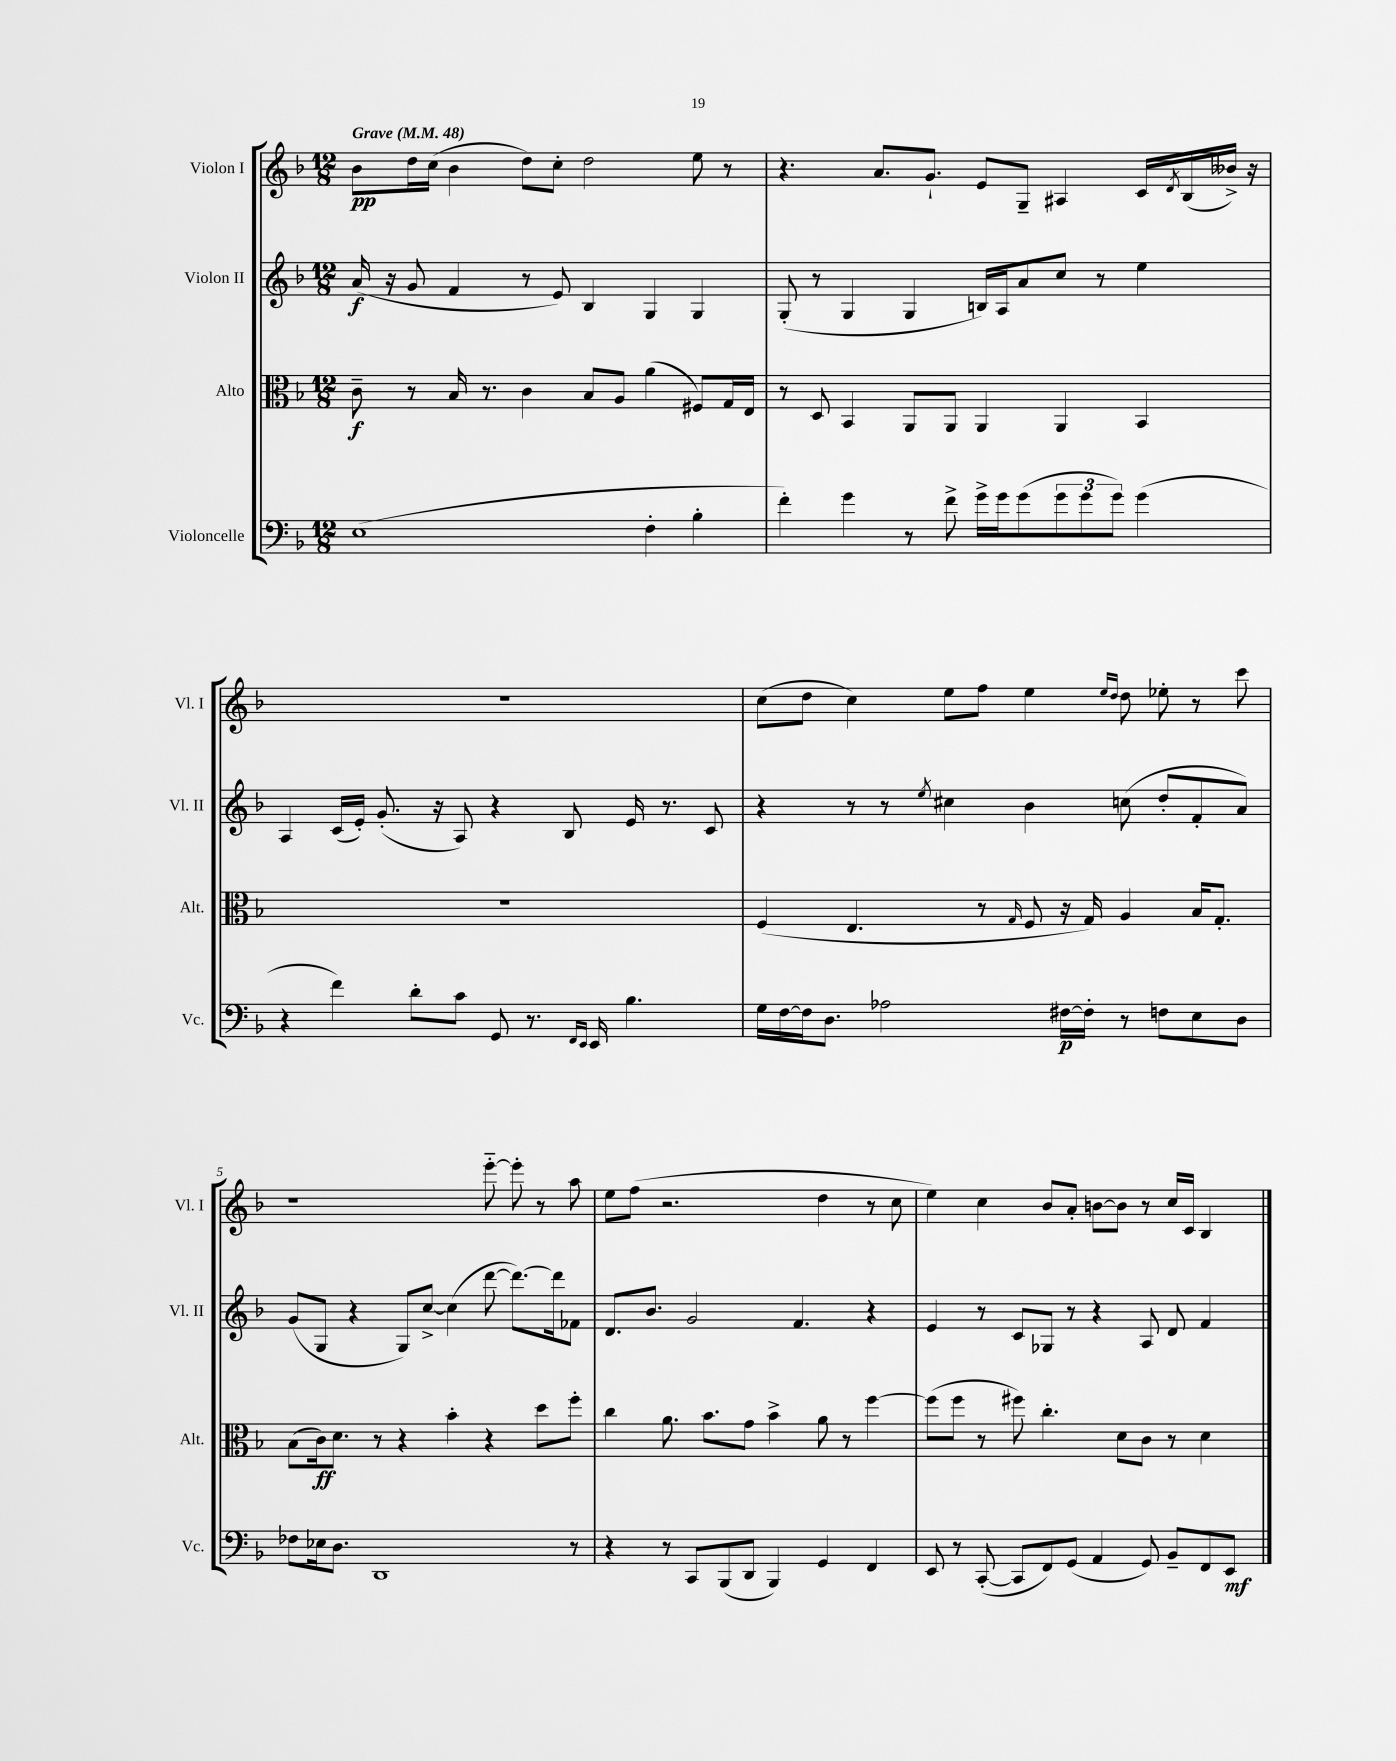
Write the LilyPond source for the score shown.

<<
\new StaffGroup <<
\new Staff = "s0" \with { instrumentName = "Violon I" shortInstrumentName = "Vl. I" } {
    \clef treble \key f \major \numericTimeSignature \time 12/8 \tempo "Grave" 4 = 48
    bes'8\pp d''16 c''16( bes'4 d''8) c''8-. d''2 e''8 r8 |
    r4. a'8. g'8.-! e'8 g8-- ais4 c'16 \acciaccatura { d'8 } bes16( beses'16->) r16 |
    R1. |
    c''8( d''8 c''4) e''8 f''8 e''4 \grace { e''16 d''16 } d''8 ees''8-. r8 c'''8 |
    r1 e'''8~-_ e'''8-. r8 a''8 |
    e''8 f''8( r2. d''4 r8 c''8 |
    e''4) c''4 bes'8 a'8-. b'8~ b'8 r8 c''16 c'16 bes4 \bar "|." |
}
\new Staff = "s1" \with { instrumentName = "Violon II" shortInstrumentName = "Vl. II" } {
    \clef treble \key f \major \numericTimeSignature \time 12/8
    a'16\f( r16 g'8 f'4 r8 e'8) bes4 g4 g4 |
    g8-.( r8 g4 g4 b16) a16 a'8 c''8 r8 e''4 |
    a4 c'16( e'16-.) g'8.-.( r16 a8) r4 bes8 e'16 r8. c'8 |
    r4 r8 r8 \acciaccatura { e''8 } cis''4 bes'4 c''8( d''8-. f'8-. a'8) |
    g'8( g8 r4 g8) c''8~-> c''4( d'''8~ d'''8.~) d'''16 fes'8 |
    d'8. bes'8. g'2 f'4. r4 |
    e'4 r8 c'8 ges8 r8 r4 a8 d'8 f'4 \bar "|." |
}
\new Staff = "s2" \with { instrumentName = "Alto" shortInstrumentName = "Alt." } {
    \clef alto \key f \major \numericTimeSignature \time 12/8
    c'8--\f r8 bes16 r8. c'4 bes8 a8 a'4( fis8) g16 e16 |
    r8 d8 bes,4 a,8 a,8 a,4 a,4 bes,4 |
    R1. |
    f4( e4. r8 \grace { g16 } f8 r16 g16) a4 bes16 g8.-. |
    bes8( c'16\ff) d'8. r8 r4 bes'4-. r4 d''8 f''8-. |
    c''4 a'8. bes'8. g'8 bes'4-> a'8 r8 f''4~ |
    f''8( f''8 r8 fis''8) c''4.-. d'8 c'8 r8 d'4 \bar "|." |
}
\new Staff = "s3" \with { instrumentName = "Violoncelle" shortInstrumentName = "Vc." } {
    \clef bass \key f \major \numericTimeSignature \time 12/8
    e1( f4-. bes4-. |
    f'4-.) g'4 r8 f'8-> g'16-> g'16 g'8( \tuplet 3/2 { g'8 g'8 g'8) } g'4( |
    r4 f'4) d'8-. c'8 g,8 r8. \grace { f,16 e,16 } e,16 bes4. |
    g16 f16~ f16 d8. aes2 fis16~\p fis16-. r8 f8 e8 d8 |
    fes8 ees16 d8. d,1 r8 |
    r4 r8 c,8 bes,,8( d,8 bes,,4) g,4 f,4 |
    e,8 r8 c,8~-.( c,8 f,8) g,8( a,4 g,8) bes,8-- f,8 e,8\mf \bar "|." |
}
>>
>>
\layout { \context { \Score \override BarNumber.break-visibility = ##(#f #t #t) barNumberVisibility = #(every-nth-bar-number-visible 5) } }
